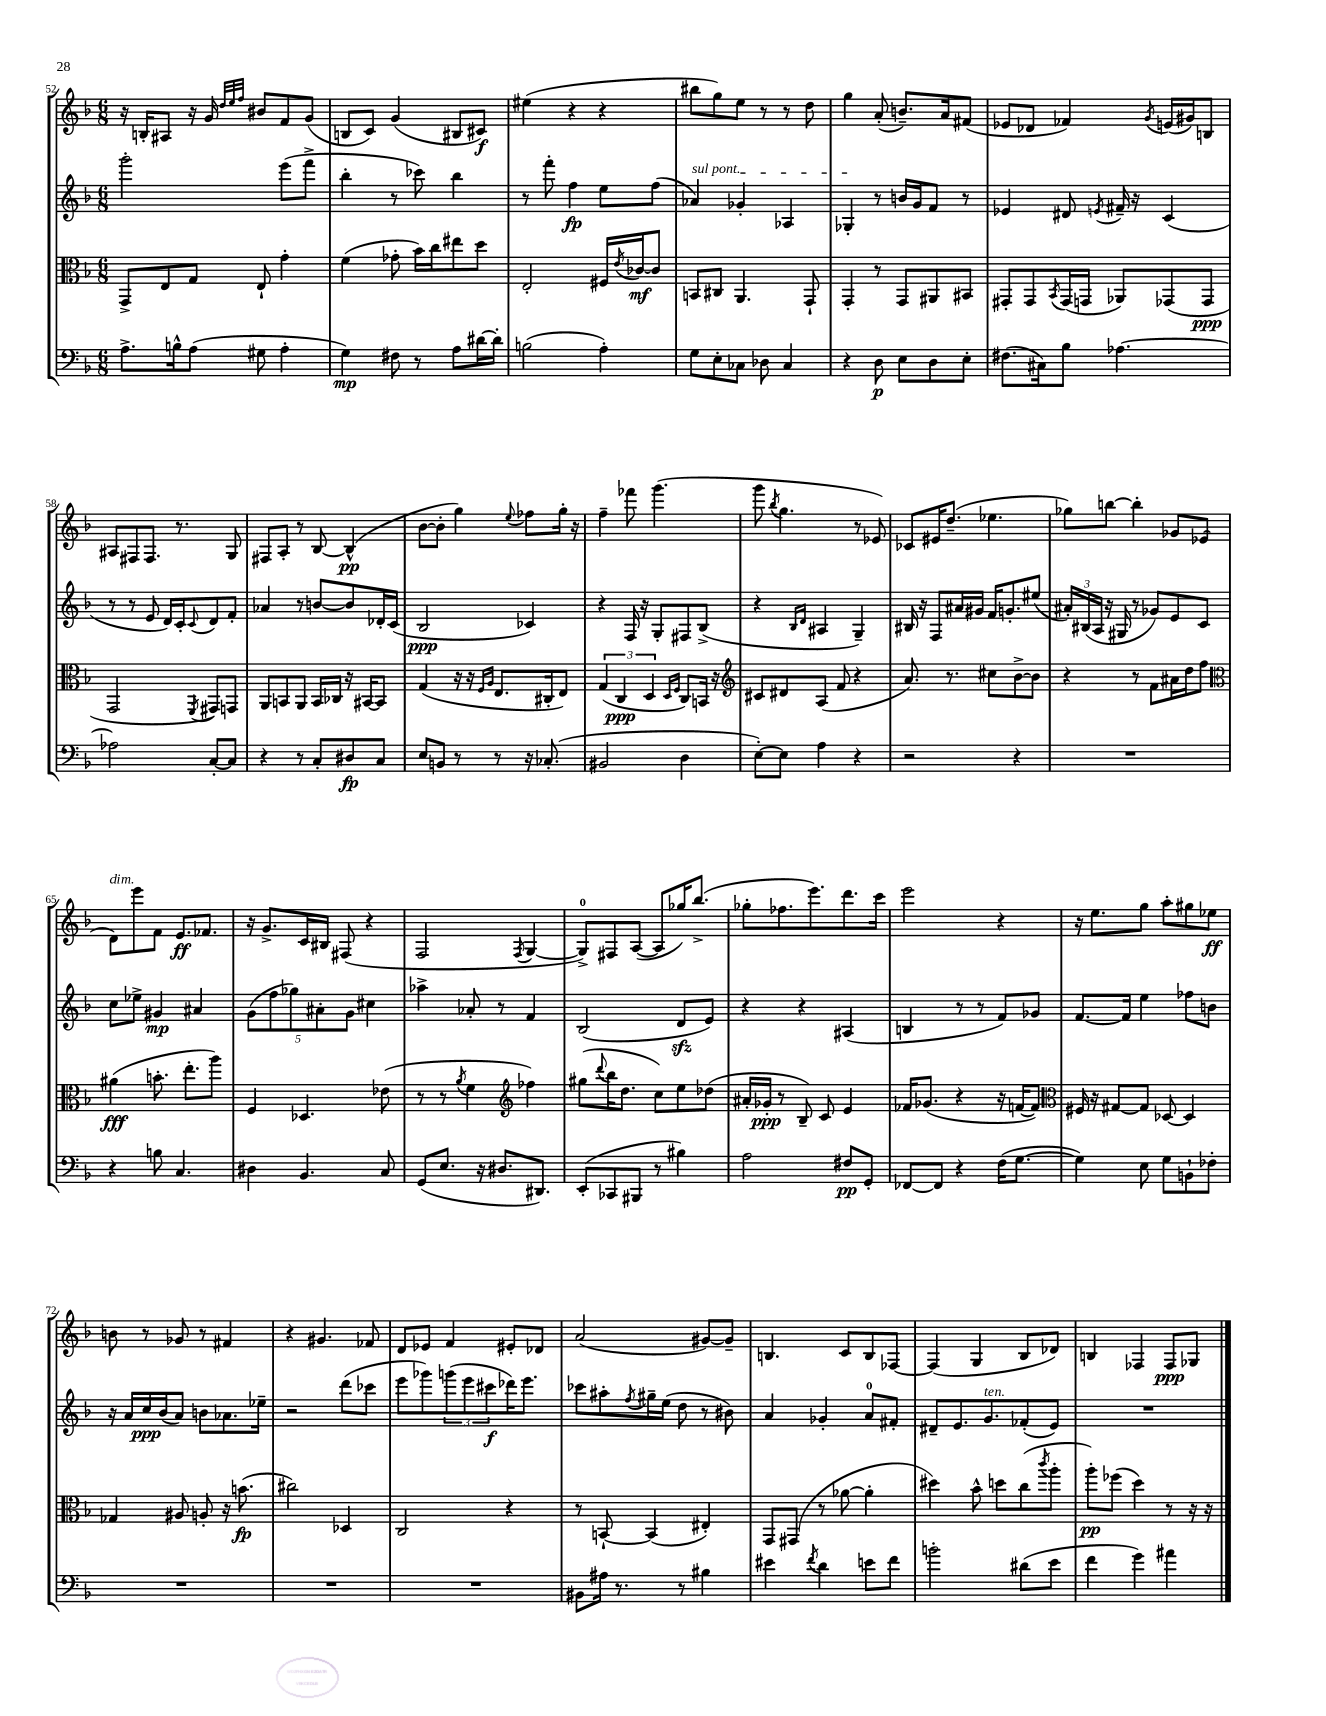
<<
\new StaffGroup <<
\new Staff = "s0" {
    \clef treble \key f \major \numericTimeSignature \time 6/8
    r16 b16-. ais8 r16 g'16 \grace { d''32 e''32 f''32 } bis'8 f'8 g'8( |
    b8 c'8) g'4( bis8 cis'8\f) |
    eis''4( r4 r4 |
    bis''8 g''8) e''8 r8 r8 d''8 |
    g''4 a'8-.( b'8.--) a'16 fis'8( |
    ees'8 des'8 fes'4) \acciaccatura { g'8 } e'16( gis'16) b8 |
    ais8 fis8 fis8. r8. g8 |
    fis8 a8-. r8 bes8~ bes4-^\pp( |
    bes'8~ bes'8-. g''4) \appoggiatura { e''8 } fes''8 g''16-. r16 |
    f''4-- fes'''8 g'''4.( |
    g'''8 \acciaccatura { bes''8 } g''4. r8 ees'8) |
    ces'8 eis'16 d''8.--( ees''4. |
    ges''8) b''8~ b''4-. ges'8 ees'8( |
    d'8^\markup { \italic "dim." }) e'''8 f'8 e'8.\ff fes'8. |
    r16 g'8.-> c'16 bis16 fis8( r4 |
    f2 \acciaccatura { f8 } g4~ |
    g8-0->) fis8 a8~( a8 ges''16) bes''8.->( |
    ges''8-. fes''8. e'''8.) d'''8. c'''16 |
    e'''2 r4 |
    r16 e''8. g''8 a''8-. gis''8 ees''8\ff |
    b'8 r8 ges'8 r8 fis'4 |
    r4 gis'4. fes'8 |
    d'8 ees'8 f'4 eis'8-. des'8 |
    a'2( gis'8~) gis'8-- |
    b4. c'8 b8 fes8~ |
    fes4( g4 bes8 des'8) |
    b4 fes4 fes8\ppp ges8 \bar "|." |
}
\new Staff = "s1" {
    \clef treble \key f \major \numericTimeSignature \time 6/8
    g'''2-. e'''8( f'''8-> |
    bes''4-. r8 ces'''8) bes''4 |
    r8 f'''8-. f''4\fp e''8 f''8( |
    \once \override TextSpanner.bound-details.left.text = \markup { \italic "sul pont." } aes'4\startTextSpan) ges'4-. aes4 |
    ges4-.\stopTextSpan r8 b'16 g'16 f'8 r8 |
    ees'4 dis'8 \acciaccatura { e'8 } fis'16-- r16 c'4( |
    r8 r8 e'8 d'16) c'16-. \appoggiatura { c'8 } d'8 f'8-. |
    aes'4 r8 b'8~ b'8 des'16-. c'16( |
    bes2\ppp ces'4) |
    r4 f16 r16 g8-. fis8 bes8->( |
    r4 \grace { bes16 d'16 } ais4 g4--) |
    bis16 r16 f8 ais'16 gis'16 f'16 g'8.-. eis''8( |
    \tuplet 3/2 { ais'16-.) bis16( a16 } r16 gis16 r8 ges'8) e'8 c'8 |
    c''8 ees''8-> gis'4\mp ais'4 |
    \tuplet 5/4 { g'8( f''8 ges''8) ais'8-. g'8 } cis''4 |
    aes''4-> aes'8-. r8 f'4 |
    bes2( d'8\sfz e'8) |
    r4 r4 ais4( |
    b4 r8 r8 f'8) ges'8 |
    f'8.~ f'16 e''4 fes''8 b'8 |
    r16 a'16 c''16\ppp bes'16( a'8) b'8 aes'8. ees''16-- |
    r2 d'''8( ces'''8 |
    e'''8 ges'''8) \tuplet 3/2 { g'''8( e'''8 cis'''8\f } des'''16) e'''8. |
    ces'''8 ais''8-. \acciaccatura { f''8 } gis''16-- e''16( d''8 r8 bis'8) |
    a'4 ges'4-. a'8-0 fis'8-. |
    dis'8-- e'8. g'8.^\markup { \italic "ten." } fes'8-.( e'8) |
    R2. \bar "|." |
}
\new Staff = "s2" {
    \clef alto \key f \major \numericTimeSignature \time 6/8
    g,8-> e8 g8 e8-! g'4-. |
    f'4( ges'8-. bes'16) c''16 eis''8 d''8 |
    e2-. fis16 \acciaccatura { e'8 } ces'16~\mf ces'8 |
    b,8 cis8 a,4. g,8-! |
    g,4-. r8 g,8 ais,8 bis,8 |
    gis,8-. gis,8 \acciaccatura { bes,8 } gis,16( g,16 aes,8) ges,8( ges,8\ppp |
    g,2 \acciaccatura { f,8 } gis,8) g,8 |
    a,8 b,8 a,8 b,16 ces16 r16 bis,16~ bis,8 |
    g4( r16 r16 \grace { f16 a16 } e8. cis16-. e8) |
    \tuplet 3/2 { g4( c4\ppp d4 } \grace { d16 f16 } c8) b,16 r16 |
    \clef treble cis'8 dis'8 a8( f'8 r4 |
    a'8.) r8. cis''8 bes'8~-> bes'8 |
    r4 r8 f'8 ais'16 d''16 f''8 |
    \clef alto ais'4\fff( b'8.-. e''8.-. a''8) |
    f4 des4. ees'8( |
    r8 r8 \acciaccatura { a'8 } f'4 \clef treble fes''4) |
    gis''8( \appoggiatura { d'''8 } bes''16 d''8. c''8) e''8 des''8( |
    ais'16-. ges'16-.\ppp r8 bes8--) c'8 e'4 |
    fes'16 ges'8.( r4 r16 f'16~ f'8) |
    \clef alto fis16 r16 gis8~ gis8 des8~ des4 |
    ges4 ais8 a8-. r16 b'8.\fp( |
    cis''2) des4 |
    c2 r4 |
    r8 b,8~-! b,4( eis4-.) |
    g,8 gis,8( r8 aes'8~ aes'4-. |
    dis''4) bes'8-^ d''8 c''8( \acciaccatura { c'''8 } a''8-. |
    a''8-.\pp) fes''8( d''4) r8 r16 r16 \bar "|." |
}
\new Staff = "s3" {
    \clef bass \key f \major \numericTimeSignature \time 6/8
    a8.-> b16-^ a8( gis8 a4-. |
    g4\mp) fis8 r8 a8 dis'16~ dis'16-. |
    b2( a4-.) |
    g8 e8-. ces8 des8 ces4 |
    r4 d8\p e8 d8 e8-. |
    fis8.( cis16) bes8 aes4.~ |
    aes2 c8~-. c8 |
    r4 r8 c8-. dis8\fp c8 |
    e8 b,8 r8 r8 r16 ces8.-.( |
    bis,2 d4 |
    e8~-.) e8 a4 r4 |
    r2 r4 |
    R2. |
    r4 b8 c4. |
    dis4 bes,4. c8 |
    g,8( e8. r16 dis8. dis,8.) |
    e,8-.( ces,8 bis,,8 r8 bis4) |
    a2 fis8\pp g,8-. |
    fes,8~ fes,8 r4 f16( g8.~ |
    g4) e8 g8 b,8-! fes8-. |
    R2. |
    R2. |
    R2. |
    bis,8 ais16 r8. r8 bis4 |
    eis'4 \acciaccatura { f'8 } d'4 e'8 f'8 |
    b'2-. dis'8( e'8 |
    f'4 g'4) ais'4 \bar "|." |
}
>>
>>
\layout { \context { \Score currentBarNumber = #52 } }
